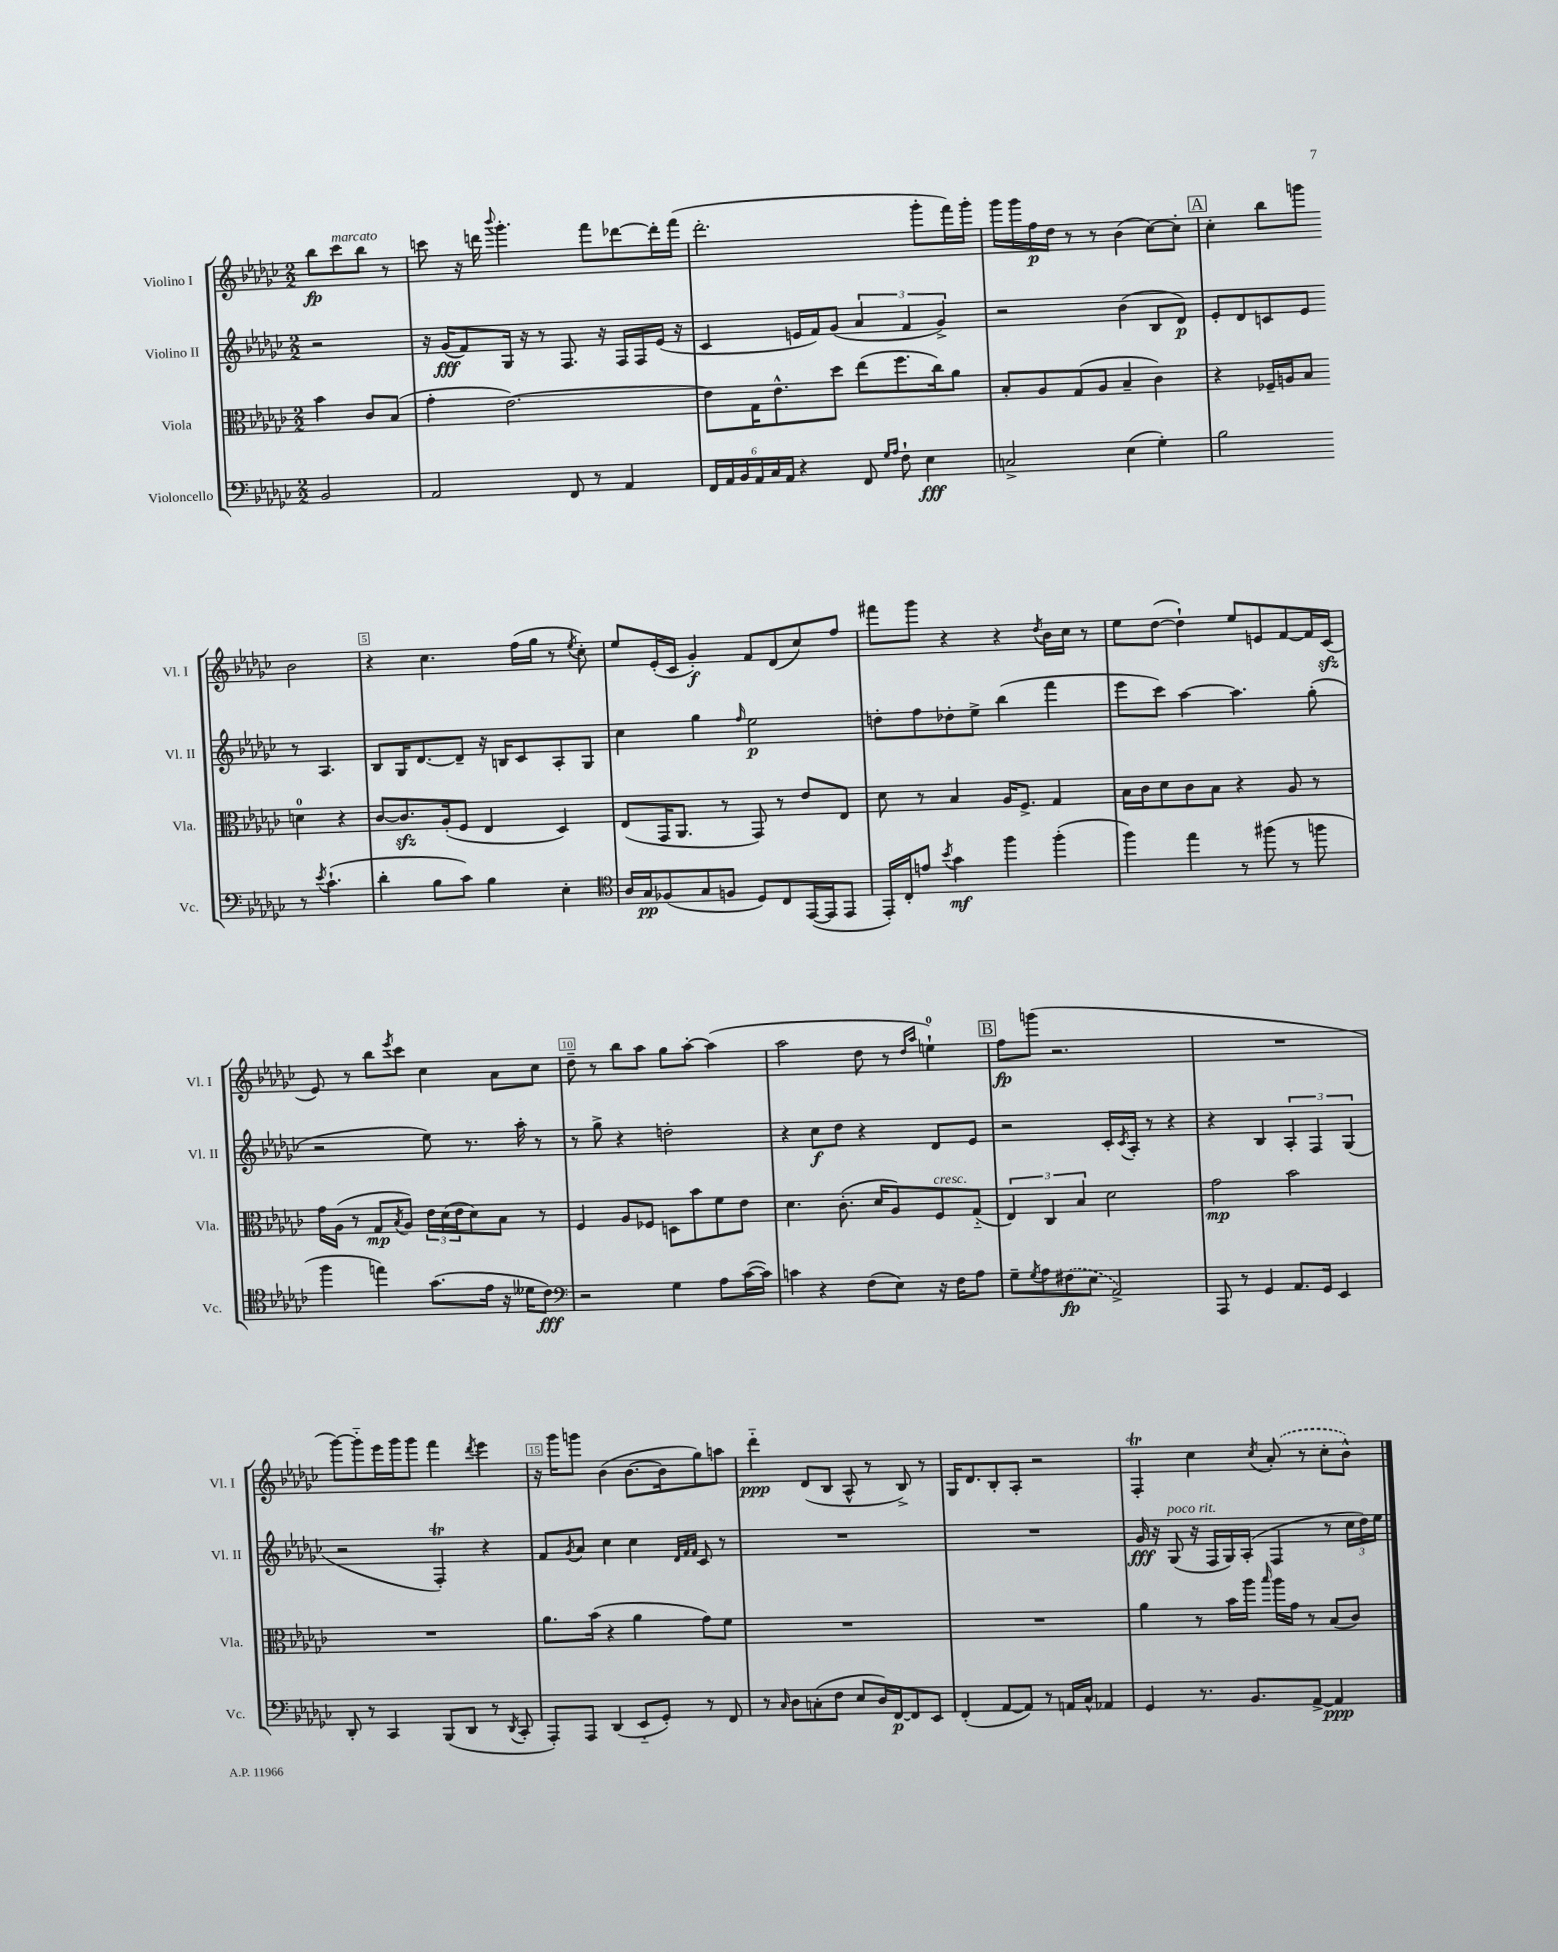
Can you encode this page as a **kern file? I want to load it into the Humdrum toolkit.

**kern	**dynam	**kern	**dynam	**kern	**dynam	**kern	**dynam
*part4	*part4	*part3	*part3	*part2	*part2	*part1	*part1
*staff4	*staff4	*staff3	*staff3	*staff2	*staff2	*staff1	*staff1
*I"Violoncello	*	*I"Viola	*	*I"Violino II	*	*I"Violino I	*
*I'Vc.	*	*I'Vla.	*	*I'Vl. II	*	*I'Vl. I	*
*clefF4	*	*clefC3	*	*clefG2	*	*clefG2	*
*k[b-e-a-d-g-c-]	*	*k[b-e-a-d-g-c-]	*	*k[b-e-a-d-g-c-]	*	*k[b-e-a-d-g-c-]	*
*M2/2	*	*M2/2	*	*M2/2	*	*M2/2	*
=	=	=	=	=	=	=	=
2BB-/	.	4b-\	.	2r	.	8bb-\L	fp
!	!	!	!	!	!	!LO:TX:a:i:t=marcato	!
.	.	.	.	.	.	8ccc-\	.
.	.	8c-/L	.	.	.	8bb-\J	.
.	.	(8B-/J	.	.	.	8r	.
=1	=1	=1	=1	=1	=1	=1	=1
2AA-/	.	4g-'\	.	16r	.	8cccn\	.
.	.	.	.	(16g-/KL	fff	.	.
.	.	.	.	8f/)	.	16r	.
.	.	.	.	.	.	16dddn\	.
.	.	.	.	.	.	8qqbbb-/	.
.	.	[2.e-\)	.	16G-/Jk	.	4.ggg-'\	.
.	.	.	.	16r	.	.	.
.	.	.	.	8r	.	.	.
8FF/	.	.	.	8.F/	.	.	.
8r	.	.	.	.	.	8fff\L	.
.	.	.	.	16r	.	.	.
4AA-/	.	.	.	16F/LL	.	[8ddd-X\	.
.	.	.	.	16F/	.	.	.
.	.	.	.	(16e-/JJ	.	16ddd-'\L]	.
.	.	.	.	16r	.	(16fff\JJ	.
=2	=2	=2	=2	=2	=2	=2	=2
24FF/LL	.	8e-\L]	.	4c-/	.	2.ddd-'\	.
24AA-/	.	.	.	.	.	.	.
24BB-/	.	.	.	.	.	.	.
24AA-/	.	16G-\K	.	.	.	.	.
24C-/	.	.	.	.	.	.	.
.	.	8.e-^^\	.	.	.	.	.
24AA-/JJ	.	.	.	.	.	.	.
4r	.	.	.	16en/LL	.	.	.
.	.	.	.	16f/J)	.	.	.
.	.	8dd-\J	.	(8g-/J	.	.	.
8FF/	.	(8ee-\L	.	6a-/	.	.	.
16qqG-/LL	.	.	.	.	.	.	.
16qqA-/JJ	.	.	.	.	.	.	.
8F`\	.	8.ff\	.	.	.	.	.
.	.	.	.	6f/	.	.	.
4E-\	fff	.	.	.	.	8ggg-'\L	.
.	.	16cc-\k)	.	.	.	.	.
.	.	.	.	6g-^/)	.	.	.
.	.	8a-\J	.	.	.	16fff\L)	.
.	.	.	.	.	.	16ggg-'\JJ	.
=3	=3	=3	=3	=3	=3	=3	=3
2Cn^/	.	8B-'/L	.	2r	.	16ggg-\LL	.
.	.	.	.	.	.	16ggg-\	.
.	.	8A-/	.	.	.	16ff\	p
.	.	.	.	.	.	16dd-\JJ	.
.	.	(8G-/	.	.	.	8r	.
.	.	8A-/J	.	.	.	8r	.
(4E-\	.	4B-~/	.	(4b-\	.	(4b-\	.
4G-'\)	.	4c-\)	.	8B-/L	.	[8cc-\L)	.
.	.	.	.	8d-/J)	p	8cc-'\J]	.
!!LO:REH:place=s1:t=A
=4	=4	=4	=4	=4	=4	=4	=4
2B-\	.	4r	.	8e-'/L	.	4cc-'\	.
.	.	.	.	8d-/	.	.	.
.	.	16F-X~/LL	.	8cn/	.	8bb-\L	.
.	.	16An/J	.	.	.	.	.
.	.	8B-/J	.	8e-/J	.	8gggn\J	.
8r	.	4dn\	.	8r	.	2b-\	.
8qe-/	.	.	.	.	.	.	.
(4.c-`\	.	.	.	4.A-/	.	.	.
.	.	4r	.	.	.	.	.
!!LO:LB:g=z
=5	=5	=5	=5	=5	=5	=5	=5
4d-'\	.	[8c-/L	.	8B-/L	.	4r	.
.	.	8.c-zz/]	.	16G-/K	.	.	.
.	.	.	.	[8.d-/	.	.	.
8B-\L	.	.	.	.	.	4.cc-\	.
.	.	(16A-'/k	.	.	.	.	.
8c-\J)	.	8F/J	.	8d-~/J]	.	.	.
4B-\	.	4E-/	.	16r	.	.	.
.	.	.	.	16Bn/KL	.	.	.
.	.	.	.	8c-/	.	(16ff\LL	.
.	.	.	.	.	.	16gg-\JJ	.
4E-'\	.	4D-/)	.	8A-'/	.	8r	.
.	.	.	.	.	.	8qee-/	.
.	.	.	.	8G-/J	.	8cc-'\)	.
=6	=6	=6	=6	=6	=6	=6	=6
*clefC4	*	*	*	*	*	*	*
16A-/LL	.	(8E-/L	.	4cc-\	.	8ee-/L	.
16G-/J	pp	.	.	.	.	.	.
(8F-X/	.	16GG-/K	.	.	.	(16e-'/L	.
.	.	8.AA-/J	.	.	.	16c-/JJ	.
8G-/	.	.	.	4gg-\	.	4g-'/)	f
8Fn/J	.	8r	.	.	.	.	.
.	.	.	.	16qqff/	.	.	.
8D-/L)	.	8GG-/)	.	2ee-\	p	8f/L	.
8C-/	.	8r	.	.	.	(8d-/	.
([16EE-/L	.	8e-/L	.	.	.	8cc-/)	.
16EE-/J]	.	.	.	.	.	.	.
8EE-/J	.	8E-/J	.	.	.	8ff/J	.
=7	=7	=7	=7	=7	=7	=7	=7
16EE-'/LL)	.	8d-\	.	8ddn'\L	.	8fff#X\L	.
16C-'/J	.	.	.	.	.	.	.
8en/J	.	8r	.	8ff\	.	8ggg-\J	.
8qb-/	.	.	.	.	.	.	.
4g-\	mf	4B-/	.	8dd-X'\	.	4r	.
.	.	.	.	8ee-^\J	.	.	.
4ff\	.	16A-/KL	.	(4bb-\	.	4r	.
.	.	8.F^/J	.	.	.	.	.
.	.	.	.	.	.	8qdd-/	.
(4ff'\	.	4G-/	.	4fff\	.	16b-\LL	.
.	.	.	.	.	.	16cc-\JJ	.
.	.	.	.	.	.	8r	.
=8	=8	=8	=8	=8	=8	=8	=8
4ff\)	.	16B-\LL	.	8eee-\L	.	8ee-\L	.
.	.	16c-\J	.	.	.	.	.
.	.	8d-\	.	8ccc-\J)	.	([8dd-\J	.
4ee-\	.	8c-\	.	[4aa-\	.	4dd-`\])	.
.	.	8B-\J	.	.	.	.	.
8r	.	4r	.	4.aa-\]	.	8ee-/L	.
(8ff#X\	.	.	.	.	.	8en/	.
8r	.	8A-/	.	.	.	[8f/	.
8ffn\	.	8r	.	(8gg-'\	.	16f/L]	.
.	.	.	.	.	.	(16c-zz/JJ	.
!!LO:LB:g=z
=9	=9	=9	=9	=9	=9	=9	=9
4ff\	.	16g-\LL	.	2r	.	8e-/)	.
.	.	(16A-\JJ	.	.	.	.	.
.	.	8r	.	.	.	8r	.
4een\)	.	8G-/L	mp	.	.	8bb-\L	.
.	.	8qB-/	.	.	.	8qeee-/	.
.	.	8A-/J)	.	.	.	8ccc-\J	.
(8.g-\L	.	24e-\LL	.	8ee-\)	.	4cc-\	.
.	.	(24d-\	.	.	.	.	.
.	.	24e-\J	.	.	.	.	.
.	.	8d-\)	.	8.r	.	.	.
16e-\Jk	.	.	.	.	.	.	.
16r	.	8B-\J	.	.	.	8a-\L	.
16d--X\KL	.	.	.	16aa-'\	.	.	.
8c-\J)	fff	8r	.	8r	.	8cc-\J	.
=10	=10	=10	=10	=10	=10	=10	=10
*clefF4	*	*	*	*	*	*	*
2r	.	4F/	.	8r	.	8dd-~\	.
.	.	.	.	8gg-^\	.	8r	.
.	.	8A-/L	.	4r	.	8bb-\L	.
.	.	8F-X/J	.	.	.	8aa-\J	.
4G-\	.	8Dn\L	.	2ddn'\	.	8gg-\L	.
.	.	8b-\	.	.	.	[8aa-'\J	.
8A-\L	.	8f\	.	.	.	(4aa-\]	.
([16c-\L	.	8e-\J	.	.	.	.	.
16c-\JJ])	.	.	.	.	.	.	.
=11	=11	=11	=11	=11	=11	=11	=11
4cn\	.	4.d-\	.	4r	.	2aa-\	.
4r	.	.	.	8cc-\L	f	.	.
.	.	(8.c-'\	.	8dd-\J	.	.	.
(8F\L	.	.	.	4r	.	8dd-\	.
.	.	16d-/KL	.	.	.	.	.
8E-\J)	.	8A-/)	.	.	.	8r	.
.	.	.	.	.	.	16qqdd-/LL	.
.	.	.	.	.	.	16qqaa-/JJ	.
!	!	!LO:TX:a:i:t=cresc.	!	!	!	!	!
16r	.	8F/	.	8d-/L	.	4een`\)	.
16F\KL	.	.	.	.	.	.	.
8A-\J	.	(8G-/J	.	8e-/J	.	.	.
!!LO:REH:place=s1:t=B
=12	=12	=12	=12	=12	=12	=12	=12
8G-~\L	.	6E-/)	.	2r	.	8ff\L	fp
8qG-/	.	.	.	.	.	.	.
8A-\	.	.	.	.	.	(8gggn\J	.
.	.	6C-/	.	.	.	.	.
(8F#X\	fp	.	.	.	.	2.r	.
.	.	6B-/	.	.	.	.	.
8E-\J	.	.	.	.	.	.	.
2AA-^/)	.	2d-\	.	16c-'/LL	.	.	.
.	.	.	.	8qc-/	.	.	.
.	.	.	.	16A-'/JJ	.	.	.
.	.	.	.	8r	.	.	.
.	.	.	.	4r	.	.	.
=13	=13	=13	=13	=13	=13	=13	=13
8AAA-/	.	2g-\	mp	4r	.	1r	.
8r	.	.	.	.	.	.	.
4GG-/	.	.	.	4B-/	.	.	.
8.AA-/L	.	2b-\	.	6A-'/	.	.	.
.	.	.	.	6F/	.	.	.
16GG-/Jk	.	.	.	.	.	.	.
4EE-/	.	.	.	.	.	.	.
.	.	.	.	(6G-/	.	.	.
!!LO:LB:g=z
=14	=14	=14	=14	=14	=14	=14	=14
8DD-'/	.	1r	.	2r	.	[8ggg-\L)	.
8r	.	.	.	.	.	8ggg-\]	.
4CC-/	.	.	.	.	.	16eee-\L	.
.	.	.	.	.	.	16ggg-\J	.
.	.	.	.	.	.	8ggg-\J	.
(8BBB-/L	.	.	.	4Ft'/)	.	4fff\	.
8DD-/J	.	.	.	.	.	.	.
.	.	.	.	.	.	8qddd-/	.
8r	.	.	.	4r	.	4eee-\	.
8qDD-/	.	.	.	.	.	.	.
8CC-'/	.	.	.	.	.	.	.
=15	=15	=15	=15	=15	=15	=15	=15
8AAA-'/L)	.	8.a-\L	.	8f/L	.	16r	.
.	.	.	.	.	.	16ggg-\KL	.
.	.	.	.	8qg-/	.	.	.
8AAA-/J	.	.	.	8a-/J	.	8gggn\J	.
.	.	(16b-\Jk	.	.	.	.	.
(4DD-/	.	4r	.	4cc-\	.	(4b-\	.
8EE-/L	.	4a-\	.	4cc-\	.	[8.b-\L	.
8GG-'/J)	.	.	.	.	.	.	.
.	.	.	.	.	.	16b-\k]	.
.	.	.	.	32qqd-/LLL	.	.	.
.	.	.	.	32qqf/	.	.	.
.	.	.	.	32qqf/JJJ	.	.	.
8r	.	8g-\L)	.	8c-/	.	8gg-\)	.
8FF/	.	8f\J	.	8r	.	8aan\J	.
=16	=16	=16	=16	=16	=16	=16	=16
8r	.	1r	.	1r	.	4ddd-\	ppp
16qqC-/	.	.	.	.	.	.	.
8D-\L	.	.	.	.	.	.	.
(8Cn'\	.	.	.	.	.	(8d-/L	.
8F\J	.	.	.	.	.	8B-/J	.
8E-/L	.	.	.	.	.	8A-^^/	.
16D-/L)	.	.	.	.	.	8r	.
[16FF/J	p	.	.	.	.	.	.
8FF/]	.	.	.	.	.	8B-^/)	.
8EE-/J	.	.	.	.	.	8r	.
=17	=17	=17	=17	=17	=17	=17	=17
(4FF'/	.	1r	.	1r	.	16G-/KL	.
.	.	.	.	.	.	8.d-/	.
[8AA-/L	.	.	.	.	.	8B-'/	.
8AA-/J])	.	.	.	.	.	8A-'/J	.
8r	.	.	.	.	.	2r	.
16AAn/LL	.	.	.	.	.	.	.
16C-^^/JJ	.	.	.	.	.	.	.
4AA-X/	.	.	.	.	.	.	.
=18	=18	=18	=18	=18	=18	=18	=18
4GG-/	.	4a-\	.	16g-/	fff	4Ft'/	.
.	.	.	.	16r	.	.	.
!	!	!	!	!LO:TX:a:i:t=poco rit.	!	!	!
.	.	.	.	(8G-/	.	.	.
8.r	.	8r	.	16r	.	4cc-\	.
.	.	.	.	16F/LL	.	.	.
.	.	16b-\LL	.	16G-/)	.	.	.
8.BB-/L	.	16aa-\JJ	.	(16A-'/JJ	.	.	.
.	.	16qqbb-/	.	.	.	8qcc-/	.
.	.	16aa-\LL	.	4F/	.	(8a-'/	.
.	.	16g-\JJ	.	.	.	.	.
[8AA-^/J	.	8r	.	.	.	8r	.
4AA-/]	ppp	(8B-/L	.	8r	.	8cc-'\L	.
.	.	8c-/J)	.	24cc-\LL	.	8b-^^\J)	.
.	.	.	.	24dd-\)	.	.	.
.	.	.	.	24ee-\JJ	.	.	.
==	==	==	==	==	==	==	==
*-	*-	*-	*-	*-	*-	*-	*-
